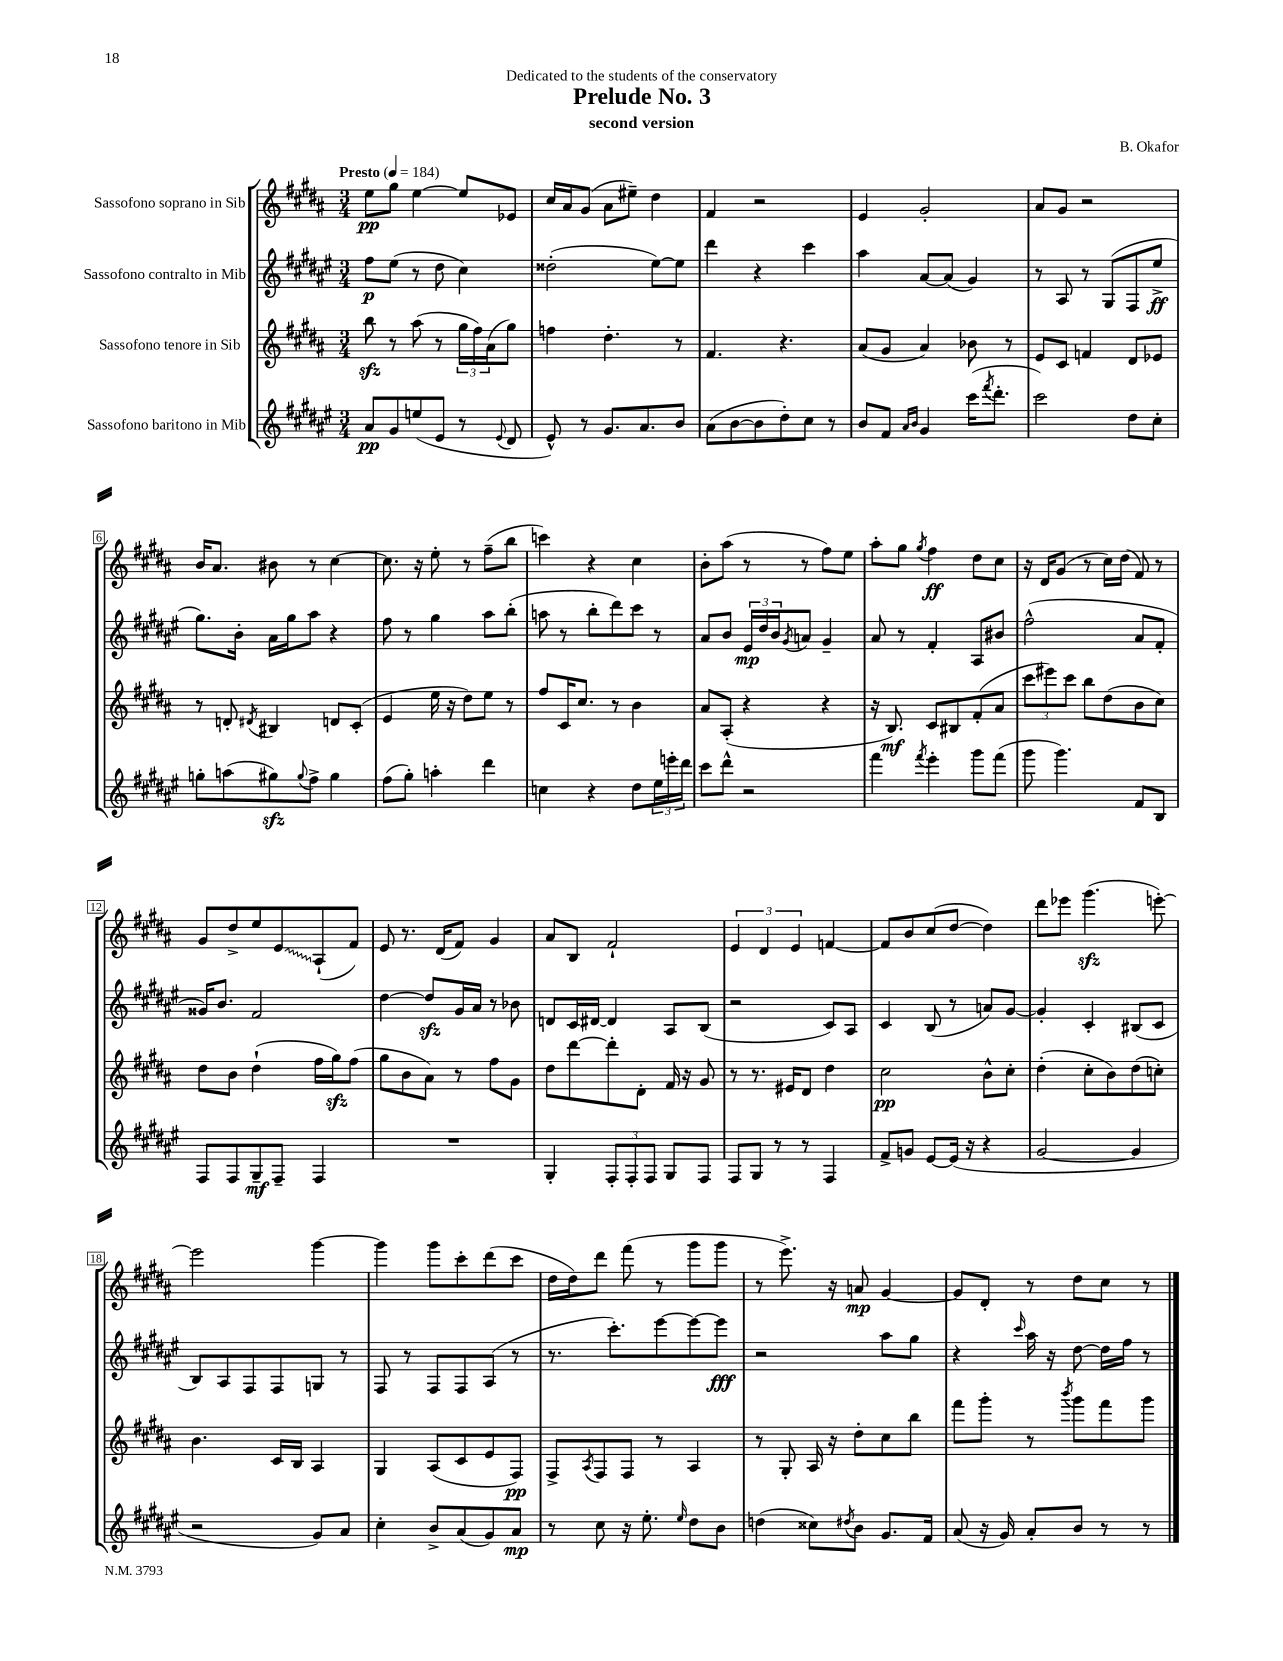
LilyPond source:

\header { title = "Prelude No. 3" composer = "B. Okafor" subtitle = "second version" dedication = "Dedicated to the students of the conservatory" }
<<
\new StaffGroup <<
\new Staff = "s0" \with { instrumentName = "Sassofono soprano in Sib" } {
    \clef treble \key b \major \numericTimeSignature \time 3/4 \tempo "Presto" 4 = 184
    e''8\pp gis''8 e''4~ e''8 ees'8 |
    cis''16 ais'16 gis'8( ais'8 eis''8--) dis''4 |
    fis'4 r2 |
    e'4 gis'2-. |
    ais'8 gis'8 r2 |
    b'16 ais'8. bis'8 r8 cis''4~ |
    cis''8. r16 e''8-. r8 fis''8--( b''8 |
    c'''4) r4 cis''4 |
    b'8-. ais''8( r8 r8 fis''8) e''8 |
    ais''8-. gis''8 \acciaccatura { gis''8 } fis''4\ff dis''8 cis''8 |
    r16 dis'16 gis'8( r8 cis''16) dis''16( fis'8) r8 |
    gis'8 dis''8-> e''8 \once \override Glissando.style = #'zigzag e'8\glissando ais8-!( fis'8) |
    e'8 r8. dis'16( fis'8) gis'4 |
    ais'8 b8 fis'2-! |
    \tuplet 3/2 { e'4 dis'4 e'4 } f'4~ |
    f'8 b'8 cis''8( dis''8~ dis''4) |
    dis'''8 ees'''8 gis'''4.\sfz( e'''8~-.) |
    e'''2 gis'''4~ |
    gis'''4 gis'''8 cis'''8-. dis'''8( cis'''8 |
    dis''16 dis''16) dis'''8 fis'''8( r8 gis'''8 gis'''8 |
    r8 e'''8.->) r16 a'8\mp gis'4~ |
    gis'8 dis'8-. r8 dis''8 cis''8 r8 \bar "|." |
}
\new Staff = "s1" \with { instrumentName = "Sassofono contralto in Mib" } {
    \clef treble \key fis \major \numericTimeSignature \time 3/4
    fis''8\p eis''8( r8 dis''8 cis''4) |
    disis''2-.( eis''8~) eis''8 |
    dis'''4 r4 cis'''4 |
    ais''4 ais'8~ ais'8( gis'4) |
    r8 ais8 r8 gis8( fis8 eis''8->\ff |
    gis''8.) b'16-. ais'16 gis''16 ais''8 r4 |
    fis''8 r8 gis''4 ais''8 b''8-.( |
    a''8 r8 b''8-. dis'''8) cis'''8 r8 |
    ais'8 b'8 \tuplet 3/2 { eis'16\mp dis''16 b'16 } \acciaccatura { gis'8 } a'8 gis'4-- |
    ais'8 r8 fis'4-. ais8 bis'8 |
    fis''2-^( ais'8 fis'8-. |
    gisis'16) b'8. fis'2 |
    dis''4~ dis''8\sfz gis'16 ais'16 r8 bes'8 |
    d'8 cis'16 dis'16~ dis'4 ais8 b8( |
    r2 cis'8) ais8 |
    cis'4 b8( r8 a'8) gis'8~ |
    gis'4-. cis'4-. bis8( cis'8 |
    b8) ais8 fis8 fis8 g8 r8 |
    fis8 r8 fis8 fis8 ais8( r8 |
    r8. cis'''8.-.) eis'''8~ eis'''8~ eis'''8\fff |
    r2 ais''8 gis''8 |
    r4 \grace { cis'''16 } ais''16 r16 dis''8~ dis''16 fis''16 r8 \bar "|." |
}
\new Staff = "s2" \with { instrumentName = "Sassofono tenore in Sib" } {
    \clef treble \key b \major \numericTimeSignature \time 3/4
    b''8\sfz r8 ais''8( r8 \tuplet 3/2 { gis''16 fis''16) ais'16( } gis''8) |
    f''4 dis''4.-. r8 |
    fis'4. r4. |
    ais'8( gis'8 ais'4) bes'8 r8 |
    e'8 cis'8 f'4 dis'8 ees'8 |
    r8 d'8-. \acciaccatura { dis'8 } bis4 d'8 cis'8-.( |
    e'4 e''16 r16 dis''8) e''8 r8 |
    fis''8 cis'16 cis''8. r8 b'4 |
    ais'8 ais8-.( r4 r4 |
    r16 b8.\mf) cis'8 bis8 fis'8-.( ais'8 |
    \tuplet 3/2 { cis'''8 eis'''8) cis'''8 } b''8 dis''8( b'8 cis''8) |
    dis''8 b'8 dis''4-!( fis''16 gis''16\sfz) fis''8( |
    gis''8 b'8 ais'8) r8 fis''8 gis'8 |
    dis''8 dis'''8~ dis'''8-. dis'8-. fis'16 r16 gis'8 |
    r8 r8. eis'16 dis'8 dis''4 |
    cis''2\pp b'8-^ cis''8-. |
    dis''4-.( cis''8-. b'8) dis''8( c''8-.) |
    b'4. cis'16 b16 ais4 |
    gis4 ais8( cis'8 e'8 fis8\pp) |
    fis8-> \acciaccatura { ais8 } fis8 fis8 r8 ais4 |
    r8 gis8-. ais16 r16 dis''8-. cis''8 b''8 |
    fis'''8 gis'''8-. r8 \acciaccatura { b'''8 } gis'''8 fis'''8 gis'''8 \bar "|." |
}
\new Staff = "s3" \with { instrumentName = "Sassofono baritono in Mib" } {
    \clef treble \key fis \major \numericTimeSignature \time 3/4
    ais'8\pp gis'8 e''8( eis'8 r8 \appoggiatura { eis'8 } dis'8 |
    eis'8-^) r8 gis'8. ais'8. b'8 |
    ais'8( b'8~ b'8 dis''8-.) cis''8 r8 |
    b'8 fis'8 \grace { ais'16 b'16 } gis'4 cis'''16( \acciaccatura { fis'''8 } dis'''8.-. |
    cis'''2) dis''8 cis''8-. |
    g''8-. a''8( gis''8\sfz) \appoggiatura { gis''8 } fis''8-> gis''4 |
    fis''8( gis''8-.) a''4-. dis'''4 |
    c''4 r4 dis''8 \tuplet 3/2 { eis''16 e'''16-. dis'''16 } |
    cis'''8 dis'''8-^ r2 |
    fis'''4 \acciaccatura { fis'''8 } eis'''4-. gis'''8 fis'''8( |
    gis'''8 gis'''4.) fis'8 b8 |
    fis8 fis8 gis8--\mf fis8-- fis4 |
    R2. |
    gis4-. \tuplet 3/2 { fis8-. fis8-. fis8 } gis8 fis8 |
    fis8 gis8 r8 r8 fis4 |
    fis'8-> g'8 eis'8~ eis'16( r16 r4 |
    gis'2~ gis'4 |
    r2 gis'8) ais'8 |
    cis''4-. b'8-> ais'8( gis'8) ais'8\mp |
    r8 cis''8 r16 eis''8.-. \grace { eis''16 } dis''8 b'8 |
    d''4( cisis''8) \acciaccatura { dis''8 } b'8 gis'8. fis'16 |
    ais'8( r16 gis'16) ais'8-. b'8 r8 r8 \bar "|." |
}
>>
>>
\layout { \context { \Score \override BarNumber.stencil = #(make-stencil-boxer 0.1 0.3 ly:text-interface::print) } }
